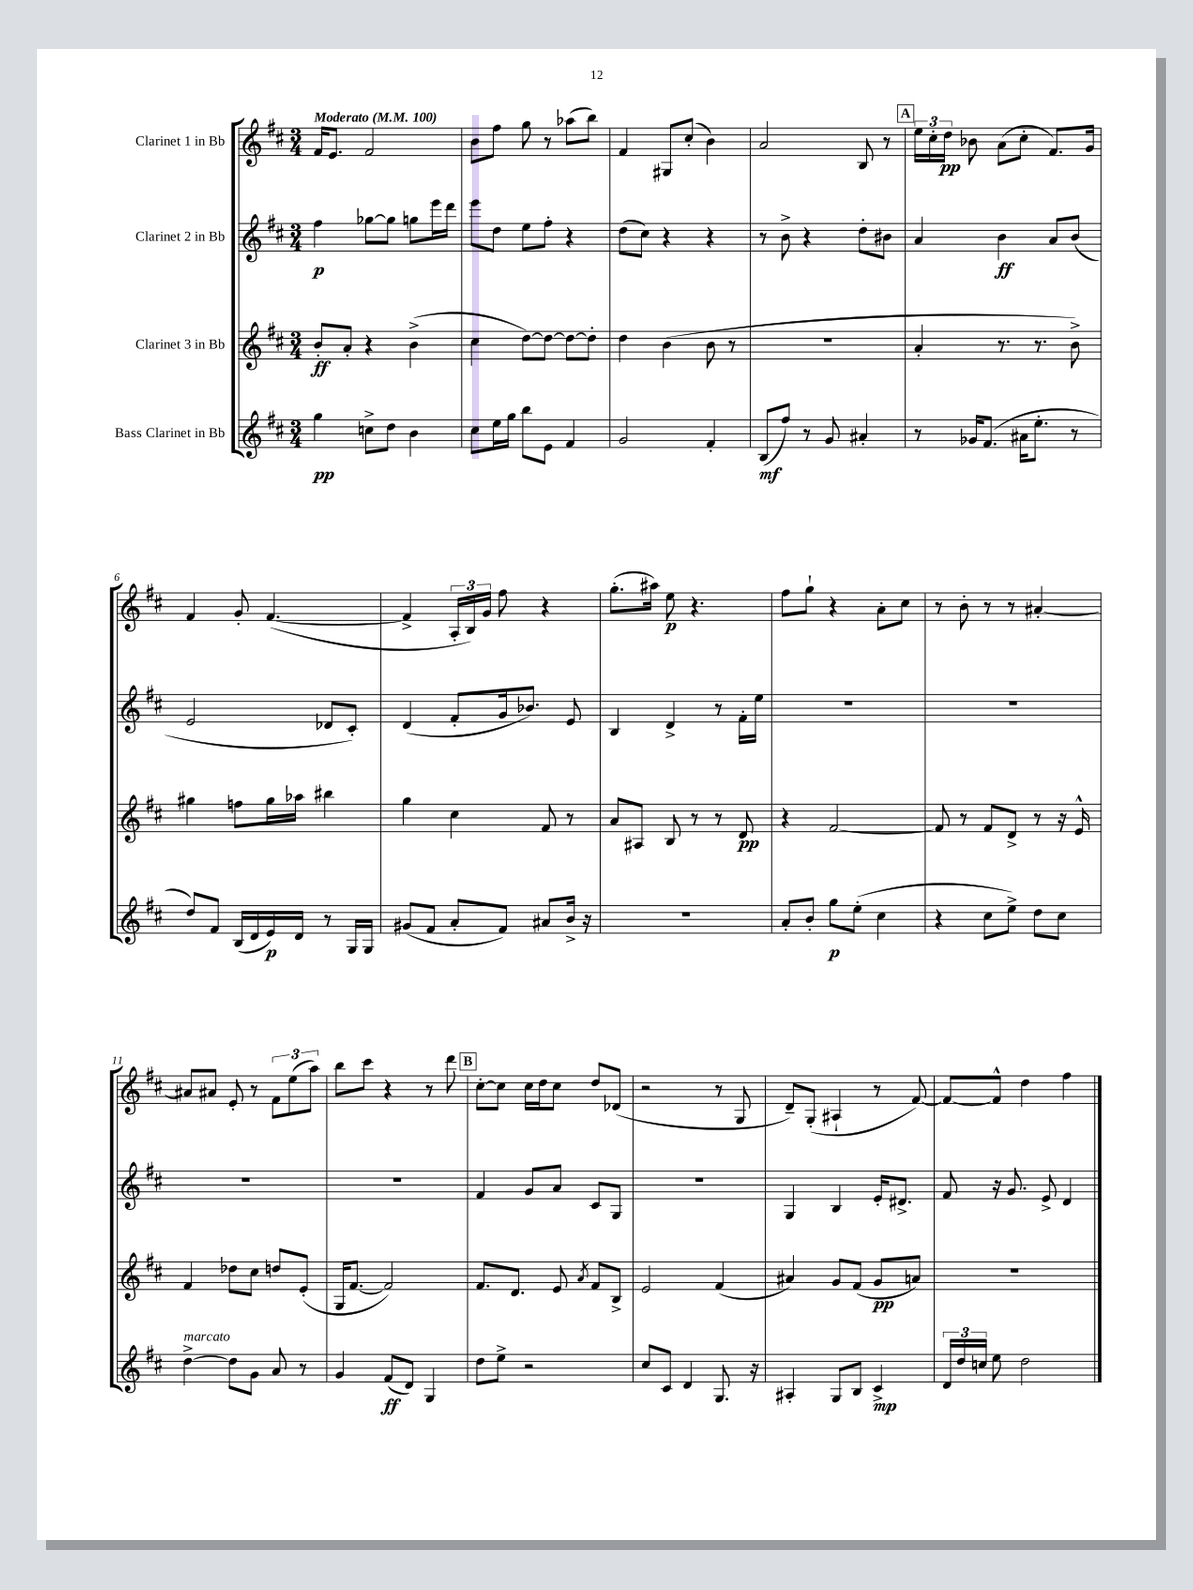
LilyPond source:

<<
\new StaffGroup <<
\new Staff = "s0" \with { instrumentName = "Clarinet 1 in Bb" } {
    \clef treble \key d \major \numericTimeSignature \time 3/4 \tempo "Moderato" 4 = 100
    \autoBeamOff fis'16[ e'8.] fis'2 |
    b'8[ fis''8] g''8 r8 aes''8[( b''8]) |
    fis'4 gis8[ cis''8]-.( b'4) |
    a'2 b8 r8 |
    \mark \markup { \box "A" } \tuplet 3/2 { e''16[ cis''16-. d''16]\pp } bes'8 a'8[( cis''8]-. fis'8.[) g'16] |
    fis'4 g'8-. fis'4.~( |
    fis'4-> \tuplet 3/2 { a16[-. b16) g'16] } fis''8 r4 |
    g''8.[-.( ais''16]) e''8\p r4. |
    fis''8[ g''8]-! r4 a'8[-. cis''8] |
    r8 b'8-. r8 r8 ais'4~-. |
    ais'8[ ais'8] e'8-. r8 \tuplet 3/2 { fis'8[ e''8( a''8]) } |
    b''8[ cis'''8] r4 r8 d'''8 |
    \mark \markup { \box "B" } cis''8[~-. cis''8] cis''16[ d''16 cis''8] d''8[ des'8]( |
    r2 r8 g8 |
    d'8[--) g8]-.( ais4-! r8 fis'8~) |
    fis'8[~ fis'8]-^ d''4 fis''4 \bar "|." |
}
\new Staff = "s1" \with { instrumentName = "Clarinet 2 in Bb" } {
    \clef treble \key d \major \numericTimeSignature \time 3/4
    \autoBeamOff fis''4\p ges''8[~ ges''8] g''8[ e'''16 d'''16] |
    e'''8[ d''8] e''8[ fis''8]-. r4 |
    d''8[( cis''8]) r4 r4 |
    r8 b'8-> r4 d''8[-. bis'8] |
    \mark \markup { \box "A" } a'4 b'4\ff a'8[ b'8]( |
    e'2 des'8[ cis'8]-.) |
    d'4( fis'8[-. g'16 bes'8.]) e'8 |
    b4 d'4-> r8 fis'16[-. e''16] |
    R2. |
    R2. |
    R2. |
    R2. |
    \mark \markup { \box "B" } fis'4 g'8[ a'8] cis'8[ g8] |
    R2. |
    g4 b4 e'16[-. dis'8.]-> |
    fis'8 r16 g'8. e'8-> d'4 \bar "|." |
}
\new Staff = "s2" \with { instrumentName = "Clarinet 3 in Bb" } {
    \clef treble \key d \major \numericTimeSignature \time 3/4
    \autoBeamOff b'8[-.\ff a'8]-. r4 b'4->( |
    cis''4 d''8[~) d''8]~ d''8[~ d''8]-. |
    d''4 b'4( b'8 r8 |
    r2. |
    \mark \markup { \box "A" } a'4-. r8. r8. b'8->) |
    gis''4 f''8[ gis''16 aes''16] bis''4 |
    g''4 cis''4 fis'8 r8 |
    a'8[ ais8] b8 r8 r8 d'8\pp |
    r4 fis'2~ |
    fis'8 r8 fis'8[ d'8]-> r8 r16 e'16-^ |
    fis'4 des''8[ cis''8] d''8[ e'8]-.( |
    g16[ fis'8.]~ fis'2) |
    \mark \markup { \box "B" } fis'8.[ d'8.] e'8 \acciaccatura { a'8 } fis'8[ b8]-> |
    e'2 fis'4( |
    ais'4) g'8[ fis'8]( g'8[\pp a'8]) |
    R2. \bar "|." |
}
\new Staff = "s3" \with { instrumentName = "Bass Clarinet in Bb" } {
    \clef treble \key d \major \numericTimeSignature \time 3/4
    \autoBeamOff g''4\pp c''8[-> d''8] b'4 |
    cis''8[ e''16 g''16] b''8[ e'8] fis'4 |
    g'2 fis'4-. |
    b8[\mf( fis''8]) r8 g'8 ais'4-. |
    \mark \markup { \box "A" } r8 ges'16[ fis'8.]( ais'16[ e''8.]-. r8 |
    d''8[) fis'8] b16[( d'16 e'16\p) d'16] r8 g16[ g16] |
    gis'8[( fis'8] a'8[-. fis'8]) ais'8[ b'16]-> r16 |
    R2. |
    a'8[-. b'8]-. g''8[\p e''8]-.( cis''4 |
    r4 cis''8[ e''8]->) d''8[ cis''8] |
    d''4~->^\markup { \italic "marcato" } d''8[ g'8] a'8 r8 |
    g'4 fis'8[\ff( d'8]) g4 |
    \mark \markup { \box "B" } d''8[ e''8]-> r2 |
    cis''8[ cis'8] d'4 g8. r16 |
    ais4-. g8[ b8] cis'4->\mp |
    \tuplet 3/2 { d'16[ d''16 c''16] } e''8 d''2 \bar "|." |
}
>>
>>
